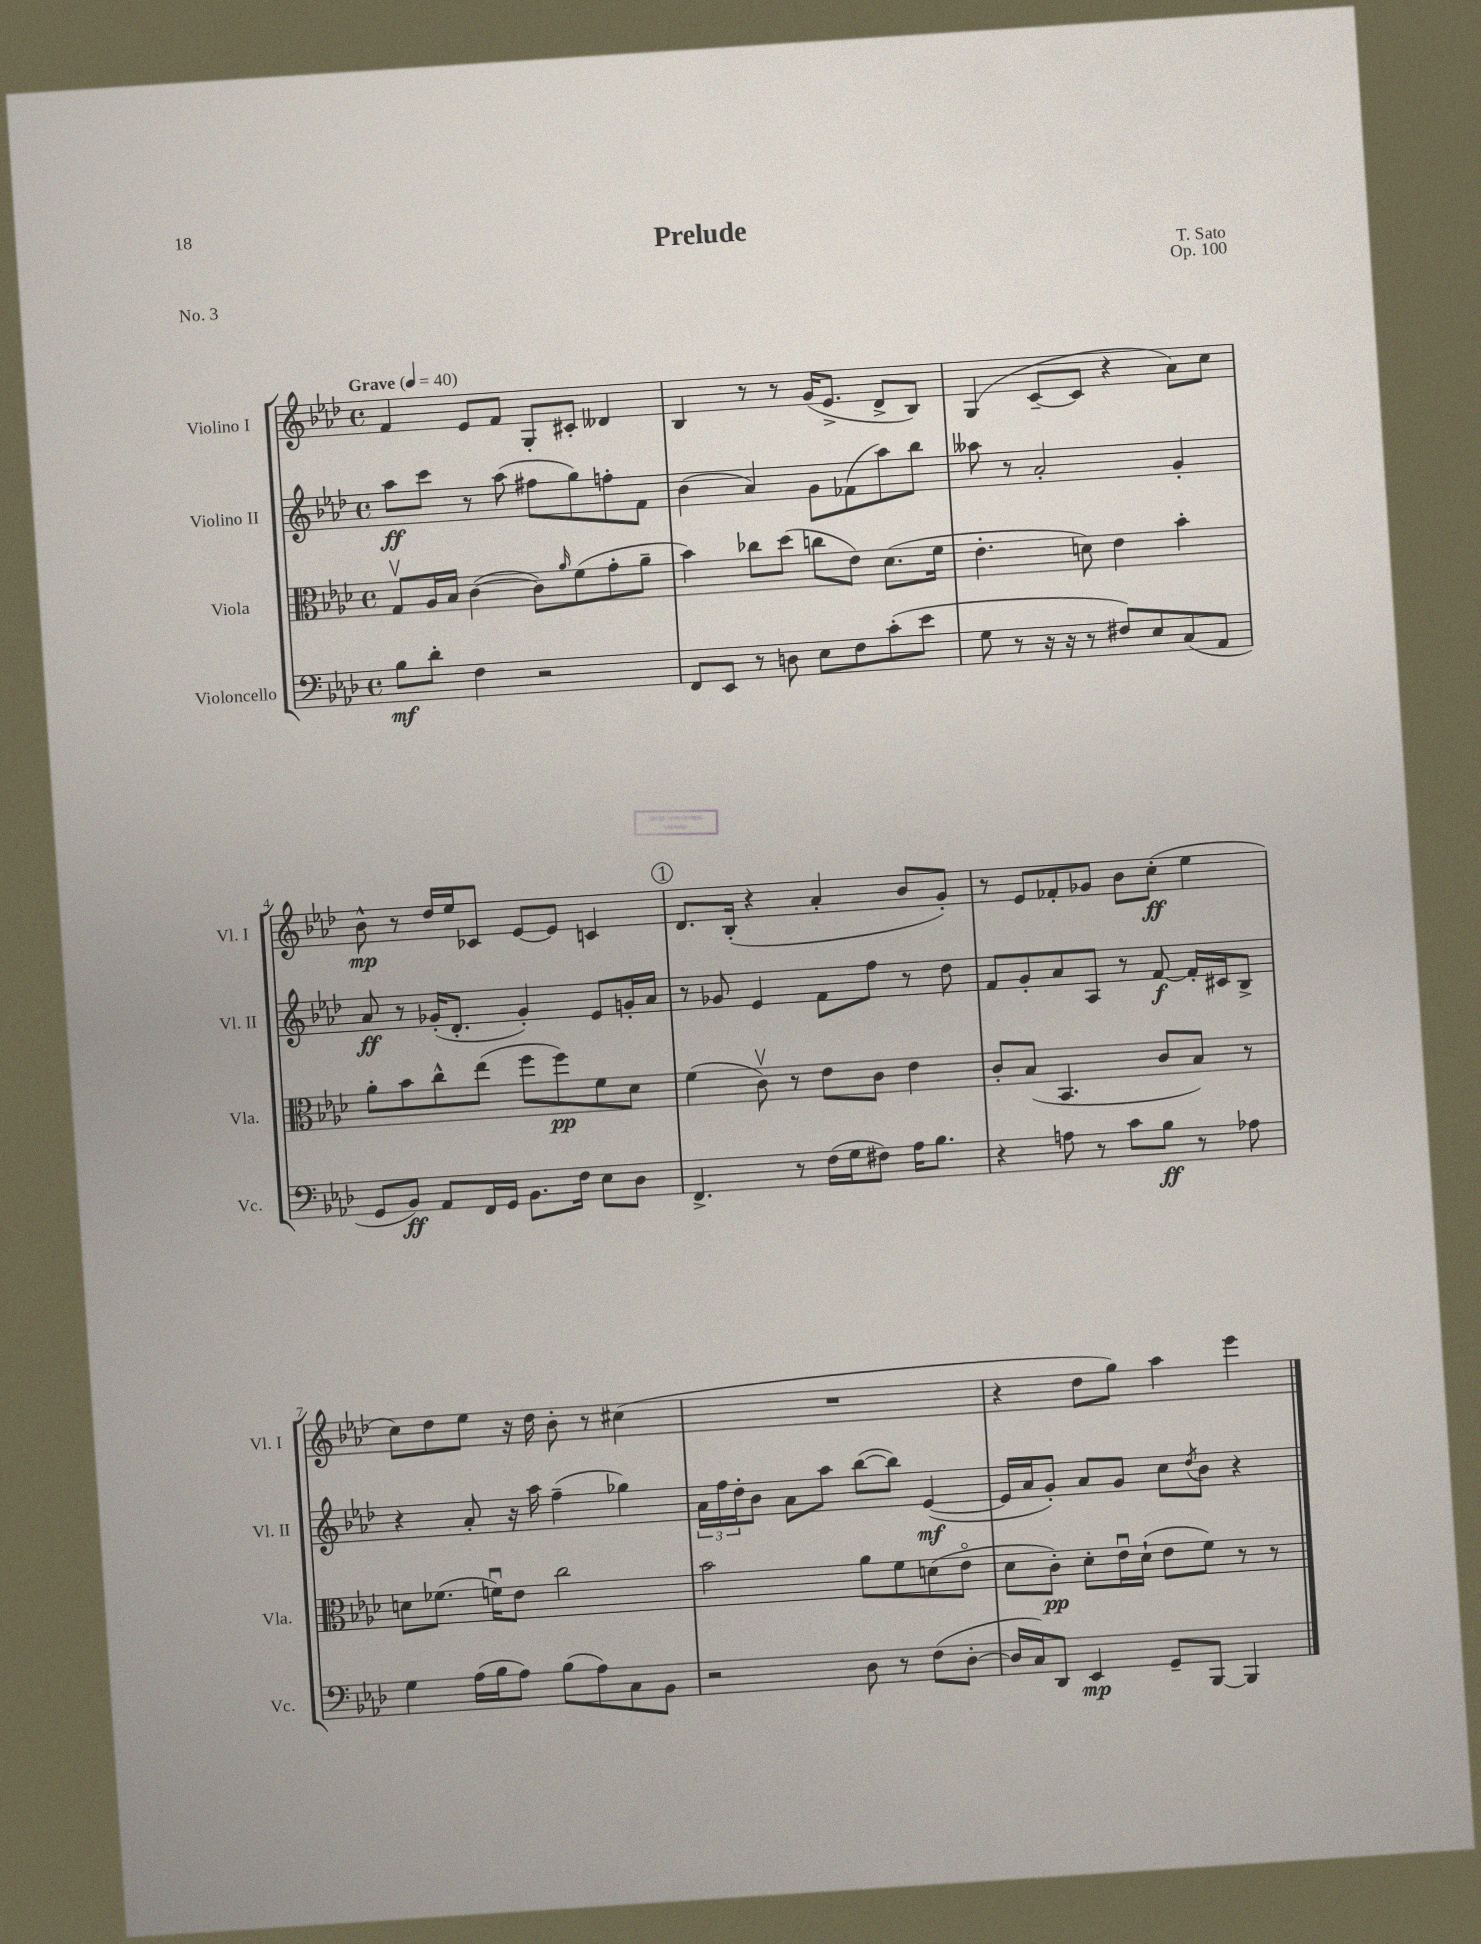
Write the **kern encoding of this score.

**kern	**dynam	**kern	**dynam	**kern	**dynam	**kern	**dynam
*part4	*part4	*part3	*part3	*part2	*part2	*part1	*part1
*staff4	*staff4	*staff3	*staff3	*staff2	*staff2	*staff1	*staff1
*I"Violoncello	*	*I"Viola	*	*I"Violino II	*	*I"Violino I	*
*I'Vc.	*	*I'Vla.	*	*I'Vl. II	*	*I'Vl. I	*
*clefF4	*	*clefC3	*	*clefG2	*	*clefG2	*
*k[b-e-a-d-]	*	*k[b-e-a-d-]	*	*k[b-e-a-d-]	*	*k[b-e-a-d-]	*
*M4/4	*	*M4/4	*	*M4/4	*	*M4/4	*
*met(c)	*	*met(c)	*	*met(c)	*	*met(c)	*
*MM40	*	*MM40	*	*MM40	*	*MM40	*
=1	=1	=1	=1	=1	=1	=1	=1
!	!	!	!	!	!	!LO:TX:a:B:t=Grave	!
8B-\L	mf	8Gv/L	.	8aa-\L	ff	4f/	.
8d-'\J	.	16A-/L	.	8ccc\J	.	.	.
.	.	16B-/JJ	.	.	.	.	.
4F\	.	([4c\	.	8r	.	8e-/L	.
.	.	.	.	(8aa-\	.	8f/J	.
2r	.	8c\L])	.	8ff#X\L	.	8G'/L	.
.	.	16qqa-/	.	.	.	.	.
.	.	(8f\	.	8gg\)	.	8c#X'/J	.
.	.	8g'\	.	8ffn'\	.	4d--X/	.
.	.	8a-~\J	.	8f\J	.	.	.
=2	=2	=2	=2	=2	=2	=2	=2
8FF/L	.	4b-\)	.	(4b-\	.	4B-/	.
8EE-/J	.	.	.	.	.	.	.
8r	.	8cc-X\L	.	4a-/)	.	8r	.
8Dn\	.	(8dd-\J	.	.	.	8r	.
8E-\L	.	8ccn\L	.	8g\L	.	(16g/KL	.
.	.	.	.	.	.	8.e-^/J	.
8F\	.	8e-\J)	.	(8f-X\	.	.	.
(8c'\	.	(8.d-\L	.	8aa-\)	.	8d-^/L	.
8e-\J	.	.	.	8bb-\J	.	8B-/J)	.
.	.	16f\Jk	.	.	.	.	.
=3	=3	=3	=3	=3	=3	=3	=3
8G\	.	4.e-'\	.	8aa--X\	.	(4G/	.
8r	.	.	.	8r	.	.	.
16r	.	.	.	2a-'/	.	[8c~/L	.
16r	.	.	.	.	.	.	.
8r	.	8dn\)	.	.	.	8c/J]	.
8F#X/L)	.	4e-\	.	.	.	4r	.
8E-/	.	.	.	.	.	.	.
(8C/	.	4b-'\	.	4g'/	.	8a-\L)	.
8AA-/J	.	.	.	.	.	8cc\J	.
!!LO:LB:g=z
=4	=4	=4	=4	=4	=4	=4	=4
8GG/L	.	8a-'\L	.	8a-/	ff	8b-^^\	mp
8BB-/J)	ff	8b-\	.	8r	.	8r	.
8AA-/L	.	8cc^^\	.	(16g-X'/KL	.	16dd-/LL	.
.	.	.	.	8.d-'/J	.	16ee-/J	.
16FF/L	.	(8ee-\J	.	.	.	8c-X/J	.
16GG/JJ	.	.	.	.	.	.	.
8.BB-\L	.	8ff\L	.	4g-'/)	.	[8e-/L	.
.	.	8ff\)	pp	.	.	8e-/J]	.
16F\Jk	.	.	.	.	.	.	.
8E-\L	.	8f\	.	8e-/L	.	4cn/	.
8D-\J	.	8d-\J	.	16gn'/L	.	.	.
.	.	.	.	16a-/JJ	.	.	.
!!LO:REH:place=s1:t=1
=5	=5	=5	=5	=5	=5	=5	=5
4.FF^/	.	(4f\	.	8r	.	8.d-/L	.
.	.	.	.	8g-X/	.	.	.
.	.	.	.	.	.	(16B-'/Jk	.
.	.	8cv\)	.	4e-/	.	4r	.
8r	.	8r	.	.	.	.	.
(16F\LL	.	8e-\L	.	8f\L	.	4a-'/	.
16G\J	.	.	.	.	.	.	.
8F#X\J)	.	8c\J	.	8ff\J	.	.	.
16A-\KL	.	4e-\	.	8r	.	8b-/L	.
8.B-\J	.	.	.	.	.	.	.
.	.	.	.	8dd-\	.	8g'/J)	.
=6	=6	=6	=6	=6	=6	=6	=6
4r	.	8c'/L	.	8f/L	.	8r	.
.	.	(8B-/J	.	8g'/	.	8e-/L	.
8An\	.	4.BB-/	.	8a-/	.	8f-X'/	.
8r	.	.	.	8A-/J	.	8g-X/J	.
8c\L	.	.	.	8r	.	8b-\L	.
8B-\J	ff	8c/L	.	[8f/	f	(8cc'\J	ff
8r	.	8B-/J)	.	16f'/LL]	.	4ee-\	.
.	.	.	.	16c#X/J	.	.	.
8A-X\	.	8r	.	8B-^/J	.	.	.
!!LO:LB:g=z
=7	=7	=7	=7	=7	=7	=7	=7
4G\	.	8dn\L	.	4r	.	8cc\L)	.
.	.	(8.f-X\J	.	.	.	8dd-\	.
(16A-\LL	.	.	.	8a-'/	.	8ee-\J	.
16B-\J	.	16fnu\KL)	.	.	.	.	.
8A-\J)	.	8e-\J	.	16r	.	16r	.
.	.	.	.	16aa-\	.	16dd-\	.
(8B-\L	.	2cc\	.	(4ff~\	.	8b-'\	.
8A-\)	.	.	.	.	.	8r	.
8C\	.	.	.	4gg-X\)	.	(4cc#X\	.
8BB-\J	.	.	.	.	.	.	.
=8	=8	=8	=8	=8	=8	=8	=8
2r	.	2b-\	.	24a-\LL	.	1r	.
.	.	.	.	24ff\	.	.	.
.	.	.	.	24dd-'\J	.	.	.
.	.	.	.	8b-\J	.	.	.
.	.	.	.	8a-\L	.	.	.
.	.	.	.	8aa-\J	.	.	.
8D-\	.	8a-\L	.	([8bb-\L	.	.	.
8r	.	8f\	.	8bb-\J])	.	.	.
(8F\L	.	(8dn\	.	([4e-/	mf	.	.
[8D-'\J	.	8e-\J	.	.	.	.	.
=9	=9	=9	=9	=9	=9	=9	=9
16D-/LL]	.	8d-\L	.	16e-/LL]	.	4r	.
16C/J)	.	.	.	16a-/J	.	.	.
8DD-/J	.	8c'\J)	pp	8g'/J)	.	.	.
4EE-/	mp	8d-'\L	.	8a-/L	.	8dd-\L	.
.	.	16e-u\L	.	8g/J	.	8gg\J)	.
.	.	(16d-`\JJ	.	.	.	.	.
8GG~/L	.	8e-\L	.	8cc\L	.	4aa-\	.
.	.	.	.	8qdd-/	.	.	.
[8BBB-/J	.	8f\J)	.	8b-\J	.	.	.
4BBB-/]	.	8r	.	4r	.	4eee-\	.
.	.	8r	.	.	.	.	.
==	==	==	==	==	==	==	==
*-	*-	*-	*-	*-	*-	*-	*-
